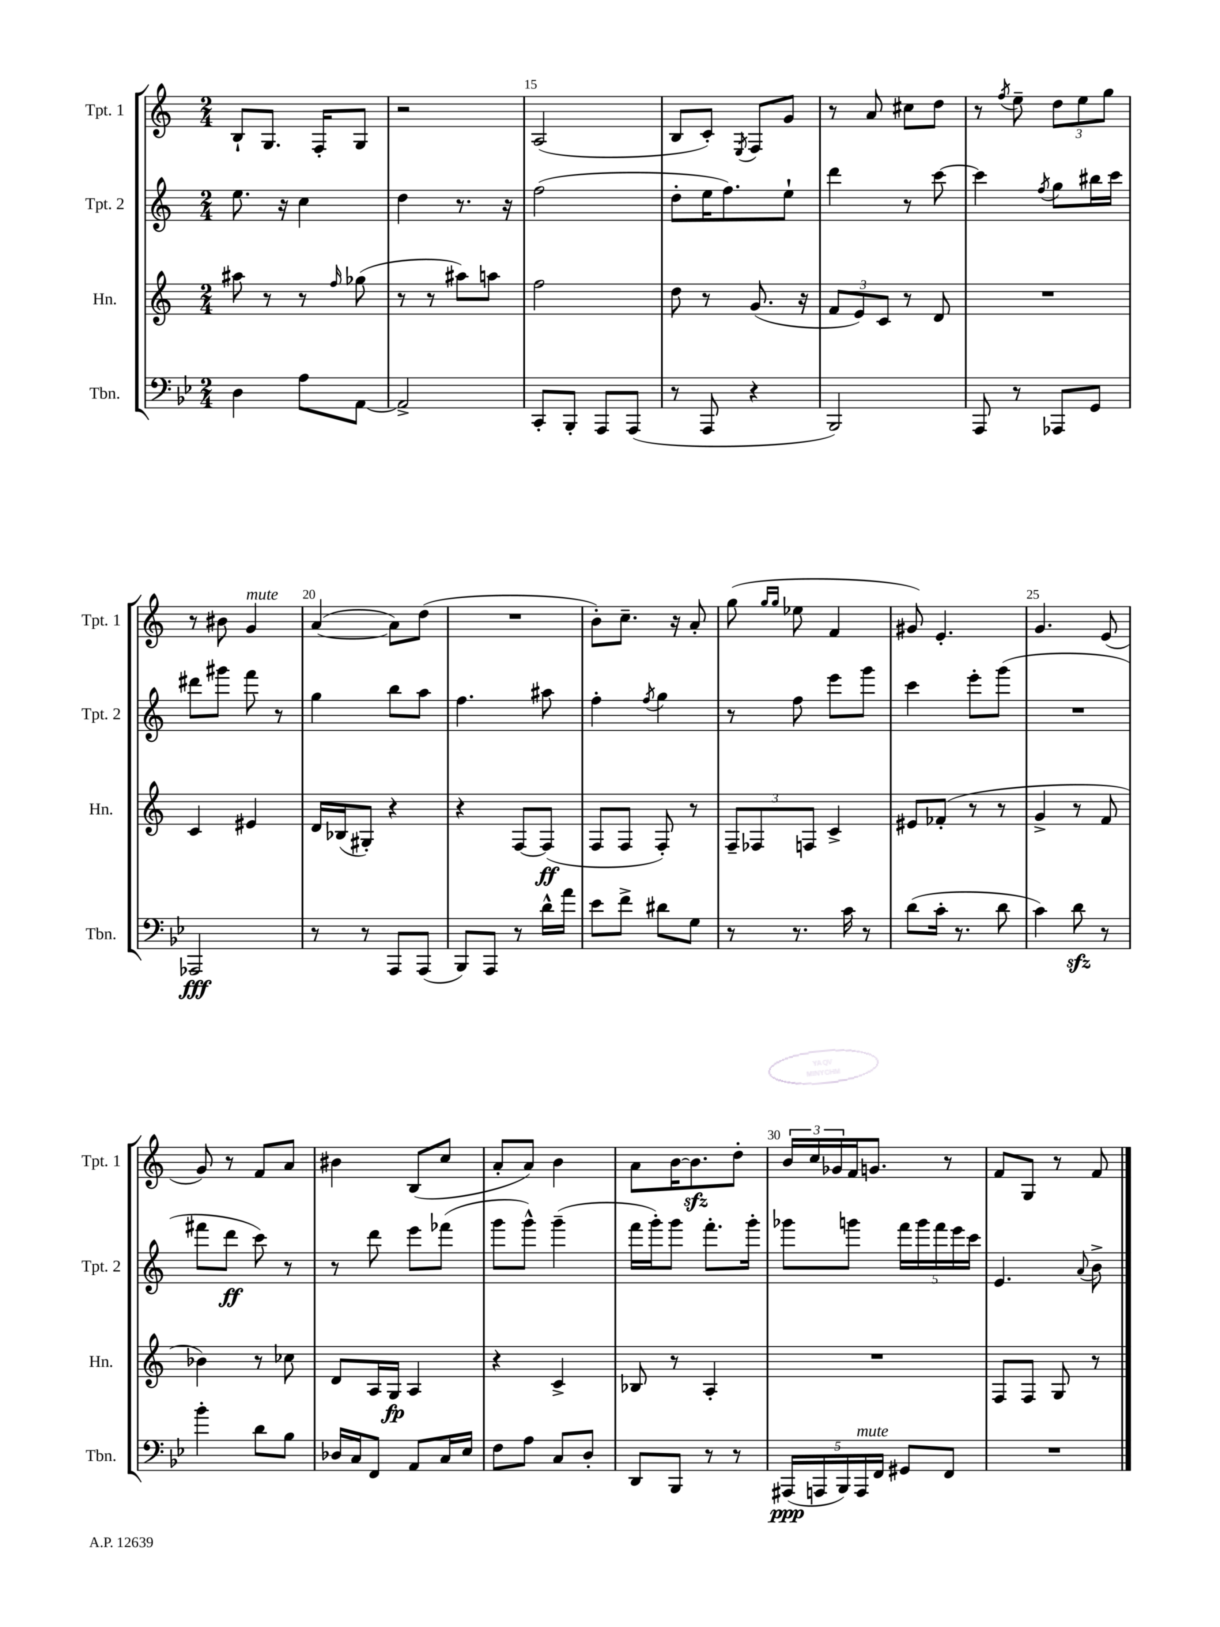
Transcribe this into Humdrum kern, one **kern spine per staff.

**kern	**kern	**kern	**kern
*staff4	*staff3	*staff2	*staff1
*clefF4	*clefG2	*clefG2	*clefG2
*k[b-e-]	*k[]	*k[]	*k[]
*M2/4	*M2/4	*M2/4	*M2/4
4D	8aa#	8.ee	8B`
.	8r	.	8.G
.	.	16r	.
8A	8r	4cc	.
.	.	.	16F'
.	16qqff	.	.
[8AA	(8gg-	.	8G
=	=	=	=
2AA^]	8r	4dd	2r
.	8r	.	.
.	8aa#)	8.r	.
.	8aa	.	.
.	.	16r	.
=	=	=	=
8CC'	2ff	(2ff	(2A
8BBB-'	.	.	.
8AAA	.	.	.
(8AAA	.	.	.
=	=	=	=
8r	8dd	8dd'	8B
8AAA	8r	16ee	8c')
.	.	8.ff)	.
.	.	.	8qE
4r	(8.g	.	8F
.	.	8ee`	8g
.	16r	.	.
=	=	=	=
2BBB-)	12f	4ddd	8r
.	12e)	.	.
.	.	.	8a
.	12c	.	.
.	8r	8r	8cc#
.	8d	[8ccc	8dd
=	=	=	=
8AAA	2r	4ccc]	8r
.	.	.	8qff
8r	.	.	8ee~
.	.	8qff	.
8AAA-	.	8gg	12dd
.	.	.	12ee
8GG	.	16bb#	.
.	.	.	12gg
.	.	16ccc	.
=	=	=	=
2AAA-	4c	8ddd#	8r
.	.	8ggg#	8b#
.	4e#	8fff	4g
.	.	8r	.
=	=	=	=
8r	16d	4gg	([4a
.	(16B-	.	.
8r	8G#')	.	.
8AAA	4r	8bb	8a])
(8AAA	.	8aa	(8dd
=	=	=	=
8BBB-)	4r	4.ff	2r
8AAA	.	.	.
8r	[8F	.	.
16d^^	(8F]	8aa#	.
16a	.	.	.
=	=	=	=
8e-	8F	4ff'	8b')
8f^	8F	.	8.cc~
.	.	8qff	.
8d#	8F')	4gg	.
.	.	.	16r
8G	8r	.	8a'
=	=	=	=
8r	12F~	8r	(8gg
.	12F-	.	.
.	.	.	16qqgg
.	.	.	16qqgg
8.r	.	8ff	8ee-
.	12F	.	.
.	4c^	8eee	4f
16c	.	.	.
8r	.	8ggg	.
=	=	=	=
(8d	8e#	4ccc	8g#)
16c'	(8f-'	.	4.e'
8.r	.	.	.
.	8r	8eee'	.
8d	8r	(8ggg	.
=	=	=	=
4c)	4g^	2r	4.g
8d	8r	.	.
8r	8f	.	(8e
=	=	=	=
4b-'	4b-)	8fff#	8g)
.	.	8ddd	8r
8d	8r	8ccc)	8f
8B-	8cc-	8r	8a
=	=	=	=
16D-	8d	8r	4b#
16C	.	.	.
8FF	16A	8ddd	.
.	16G	.	.
8AA	4A	8eee	(8B
16C	.	(8fff-	8cc
16E-	.	.	.
=	=	=	=
8F	4r	8ggg	8a'
8A	.	8ggg^^)	8a)
8C	4c^	(4ggg~	4b
8D'	.	.	.
=	=	=	=
8DD	8B-	16fff	8a
.	.	16ggg')	.
8BBB-	8r	8ggg	[16b
.	.	.	8.b]
8r	4A'	8.fff'	.
8r	.	.	8dd'
.	.	16ggg'	.
=	=	=	=
(20AAA#	2r	8ggg-	24b
.	.	.	24cc
20AAA	.	.	.
.	.	.	24g-
20BBB-)	.	.	.
.	.	8ggg	16f
20AAA	.	.	.
.	.	.	8.g
20FF	.	.	.
8GG#	.	20fff	.
.	.	20ggg	.
.	.	20fff	.
8FF	.	.	8r
.	.	20eee	.
.	.	20ccc	.
=	=	=	=
2r	8F	4.e	8f
.	8F	.	8G
.	8G	.	8r
.	.	8qqa	.
.	8r	8b^	8f
==	==	==	==
*-	*-	*-	*-
